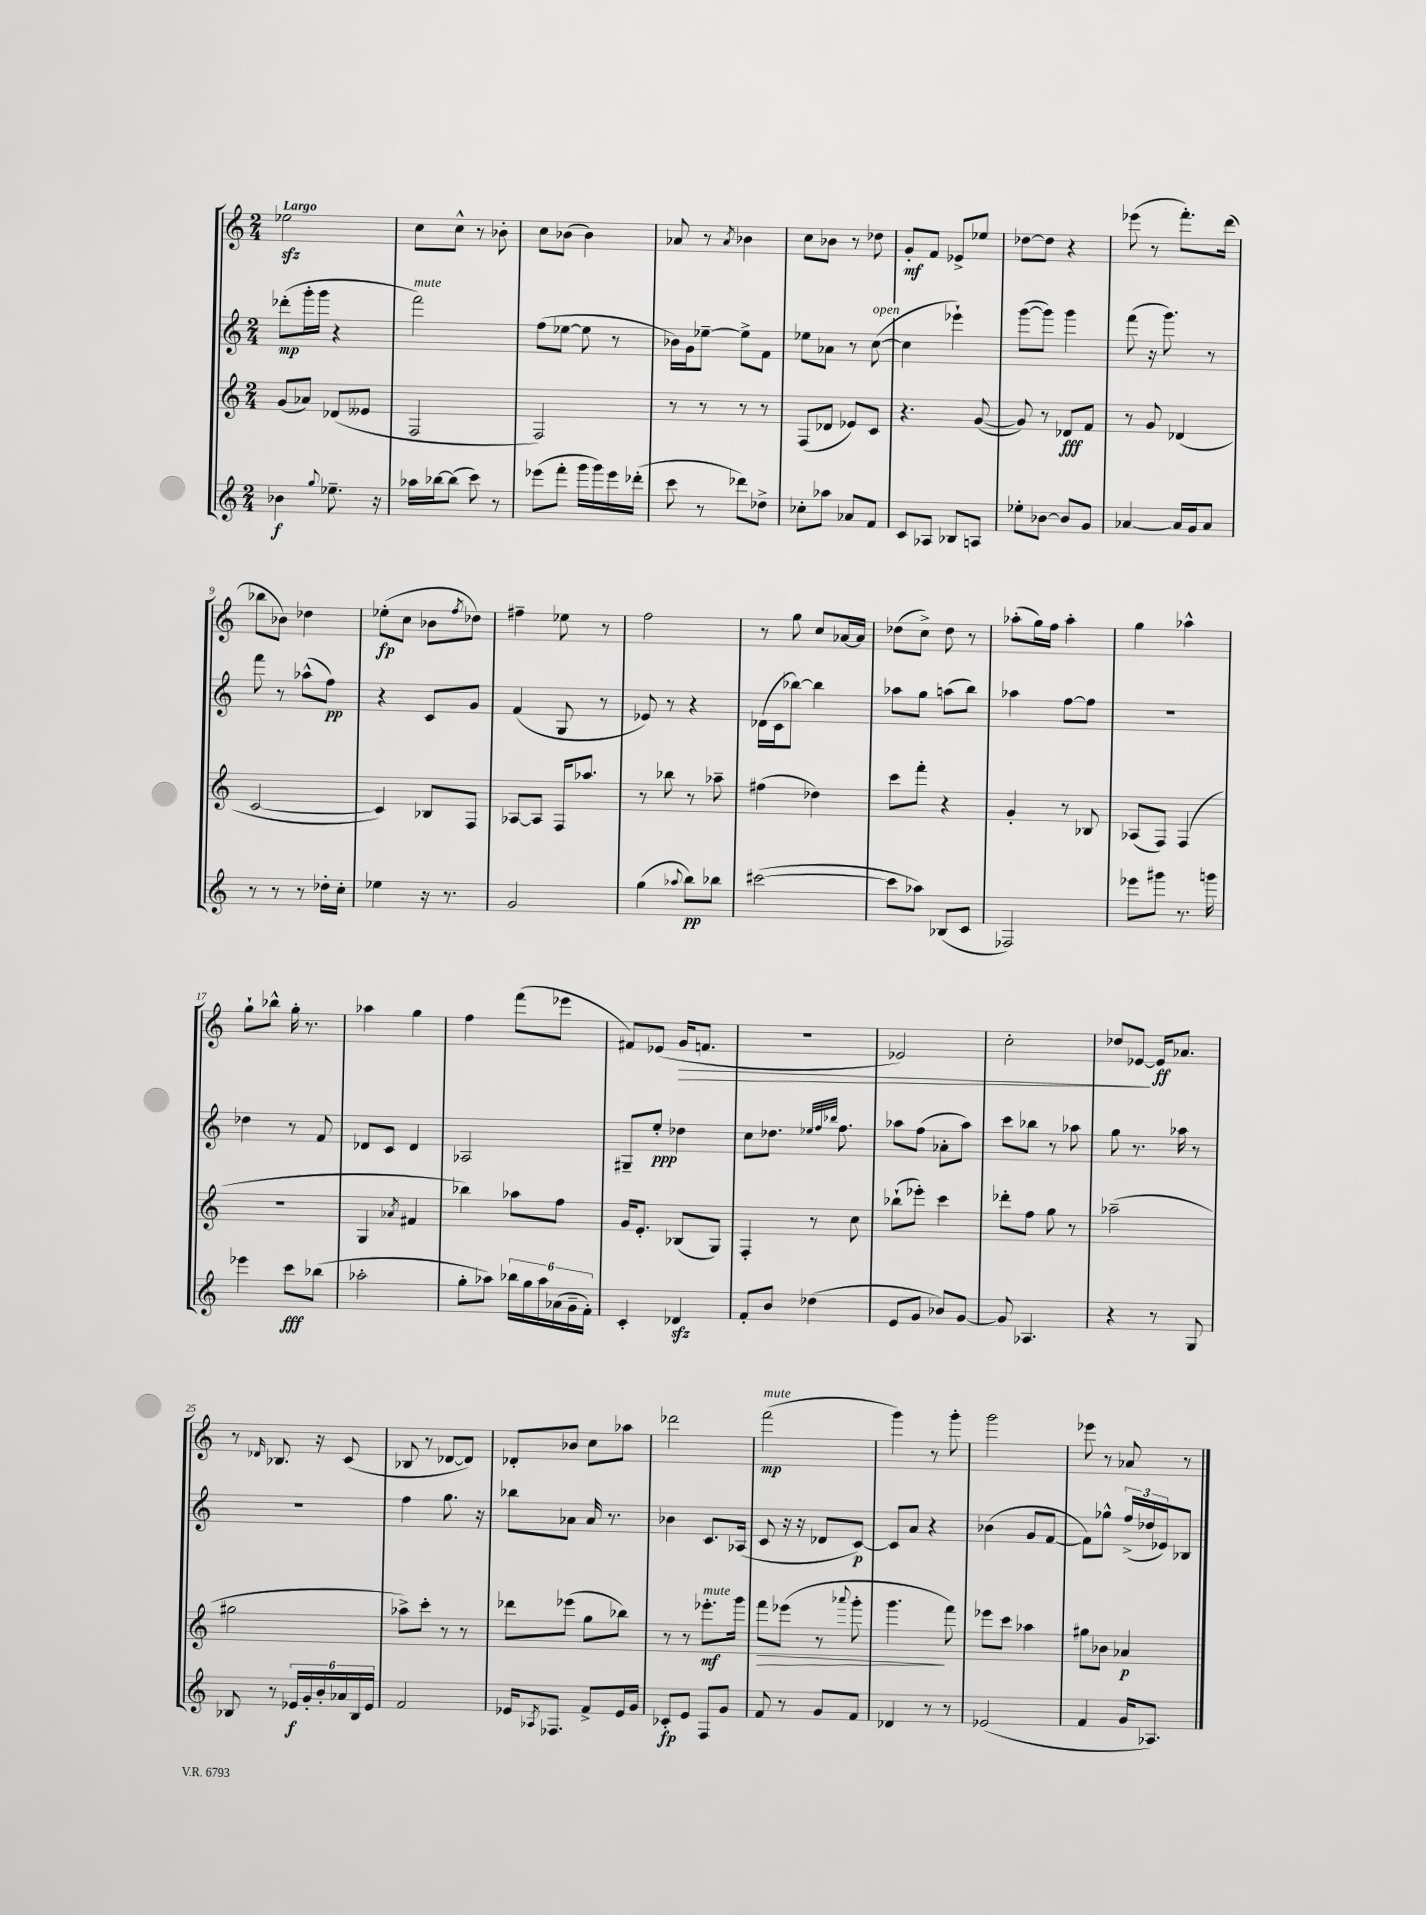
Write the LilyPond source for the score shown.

<<
\new StaffGroup <<
\new Staff = "s0" {
    \clef treble \key c \major \numericTimeSignature \time 2/4 \tempo "Largo"
    ees''2\sfz |
    c''8 c''8-^ r8 bes'8-. |
    c''8 bes'8( bes'4) |
    aes'8 r8 \acciaccatura { aes'8 } bes'4 |
    c''8 bes'8 r8 des''8 |
    g'8-.\mf f'8 ees'8-> ees''8 |
    des''8~ des''8 r4 |
    ees'''8( r8 f'''8.-.) d'''16( |
    bes''8 bes'8) des''4 |
    ees''8-.\fp( c''8 bes'8 \acciaccatura { f''8 } des''8) |
    fis''4-- ees''8 r8 |
    f''2 |
    r8 g''8 c''8 aes'16~ aes'16 |
    des''8( c''8->) des''8 r8 |
    aes''8-.( g''16) f''16 aes''4-. |
    g''4 aes''4-^ |
    g''8-! bes''8-^ g''16-. r8. |
    aes''4 g''4 |
    f''4 f'''8( ees'''8 |
    fis'8) ees'8( g'16\> f'8. |
    R2 |
    ees'2) |
    c''2-. |
    des''8 ees'8~\! ees'16\ff aes'8. |
    r8 \grace { des'16 } bes8. r16 c'8( |
    bes8 r8 des'8~ des'8) |
    des'8-. bes'8 c''8 aes''8 |
    des'''2 |
    f'''2\mp^\markup { \italic "mute" }( |
    g'''4) r8 g'''8-. |
    g'''2 |
    ees'''8 r8 aes'8 r8 \bar "|." |
}
\new Staff = "s1" {
    \clef treble \key c \major \numericTimeSignature \time 2/4
    des'''8-.\mp( g'''16-. g'''16 r4 |
    f'''2^\markup { \italic "mute" }) |
    f''8( ees''8~ ees''8 r8 |
    bes'16) g'16 ees''8~-- ees''8-> f'8 |
    ees''8 aes'8 r8 c''8~^\markup { \italic "open" }( |
    c''4 ees'''4-!) |
    g'''8~( g'''8) g'''4 |
    f'''8( r16 g'''8.) r8 |
    f'''8 r8 aes''8-^( f''8\pp) |
    r4 c'8 g'8 |
    f'4( g8 r8 |
    ees'8) r8 r4 |
    des'16( c'16 bes''8~) bes''4 |
    aes''8 g''8 a''8( b''8) |
    aes''4 f''8~ f''8 |
    R2 |
    des''4 r8 f'8 |
    des'8 c'8 des'4 |
    aes2 |
    gis8-- e''8-.\ppp des''4 |
    c''8 des''8. \grace { ees''32 f''32 bes''32 } f''8. |
    aes''8 f''8( aes'8-. aes''8) |
    c'''8 bes''8 r8 aes''8 |
    g''8 r8. aes''16 r8 |
    R2 |
    f''4 g''8. r16 |
    bes''8 aes'8 aes'16 r8. |
    bes'4 c'8. aes16( |
    c'8 r16 r16 des'8 c'8~\p) |
    c'8 a'8 r4 |
    bes'4( g'8 f'8~ |
    f'8) ges''8-^ \tuplet 3/2 { f''16->( des''16 ees'16) } bes8 \bar "|." |
}
\new Staff = "s2" {
    \clef treble \key c \major \numericTimeSignature \time 2/4
    g'8( aes'8) des'8( eeses'8 |
    f2 |
    f2) |
    r8 r8 r8 r8 |
    f8( des'8 ees'8) c'8 |
    r4. g'8~( |
    g'8) r8 des'8\fff f'8 |
    r8 g'8 des'4( |
    c'2~ |
    c'4) bes8 f8 |
    aes8~ aes8 f16 aes''8. |
    r8 bes''8 r8 aes''8-- |
    fis''4( des''4) |
    c'''8 f'''8-. r4 |
    g'4-. r8 bes8 |
    aes8( f8) f4( |
    R2 |
    g4 \acciaccatura { aes'8 } fis'4 |
    bes''4) aes''8 f''8 |
    g'16 e'8.-. bes8( g8) |
    f4-. r8 c''8 |
    bes''8-!( ees'''8-.) c'''4 |
    des'''8-. f''8 g''8 r8 |
    aes''2--( |
    gis''2 |
    aes''8->) c'''8-. r8 r8 |
    des'''8 ees'''8( g''8 bes''8) |
    r8 r8 ees'''8.-.\mf^\markup { \italic "mute" } g'''16 |
    f'''8\> ees'''8( r8 \appoggiatura { aes'''8 } g'''8-. |
    g'''4.\! f'''8) |
    ees'''8 c'''8 aes''4 |
    gis''8 bes'8 aes'4\p \bar "|." |
}
\new Staff = "s3" {
    \clef treble \key c \major \numericTimeSignature \time 2/4
    bes'4\f \appoggiatura { g''8 } ees''8.-- r16 |
    aes''16 bes''16~ bes''8( c'''8) r8 |
    ees'''8( f'''8-. g'''16 g'''16) ees'''16 des'''16-.( |
    c'''8 r8 des'''8) des''8-> |
    ces''8-. aes''8 aes'8 f'8 |
    c'8 aes8 bes8 a8 |
    ees''8-. bes'8~ bes'8 g'8 |
    aes'4~ aes'16 g'16 aes'8 |
    r8 r8 r8 des''16-. c''16-. |
    ees''4 r16 r8. |
    g'2 |
    g''4( \appoggiatura { aes''8 } b''8\pp) bes''8 |
    cis'''2~( |
    cis'''8 aes''8) bes8( c'8 |
    fes2) |
    ees'''8 gis'''8 r8. g'''16 |
    ees'''4 c'''8\fff bes''8( |
    aes''2-. |
    g''8-. aes''8) \tuplet 6/4 { bes''16 g''16 aes''16 aes'16( g'16-- f'16-.) } |
    c'4-. des'4\sfz |
    f'8-. b'8 des''4( |
    e'8 g'8 bes'8) g'8~ |
    g'8 aes4. |
    r4 r8 g8 |
    bes8 r8 \tuplet 6/4 { ees'16\f g'16-. b'16-. aes'16 bes16 ees'16 } |
    f'2 |
    ees'16 \acciaccatura { aes8 } fes8. f'8-> ees'16 g'16 |
    ces'8-.\fp e'8 f8 g'8 |
    f'8 r8 g'8 f'8 |
    des'4 r8 r8 |
    ees'2( |
    f'4 g'16 aes8.) \bar "|." |
}
>>
>>
